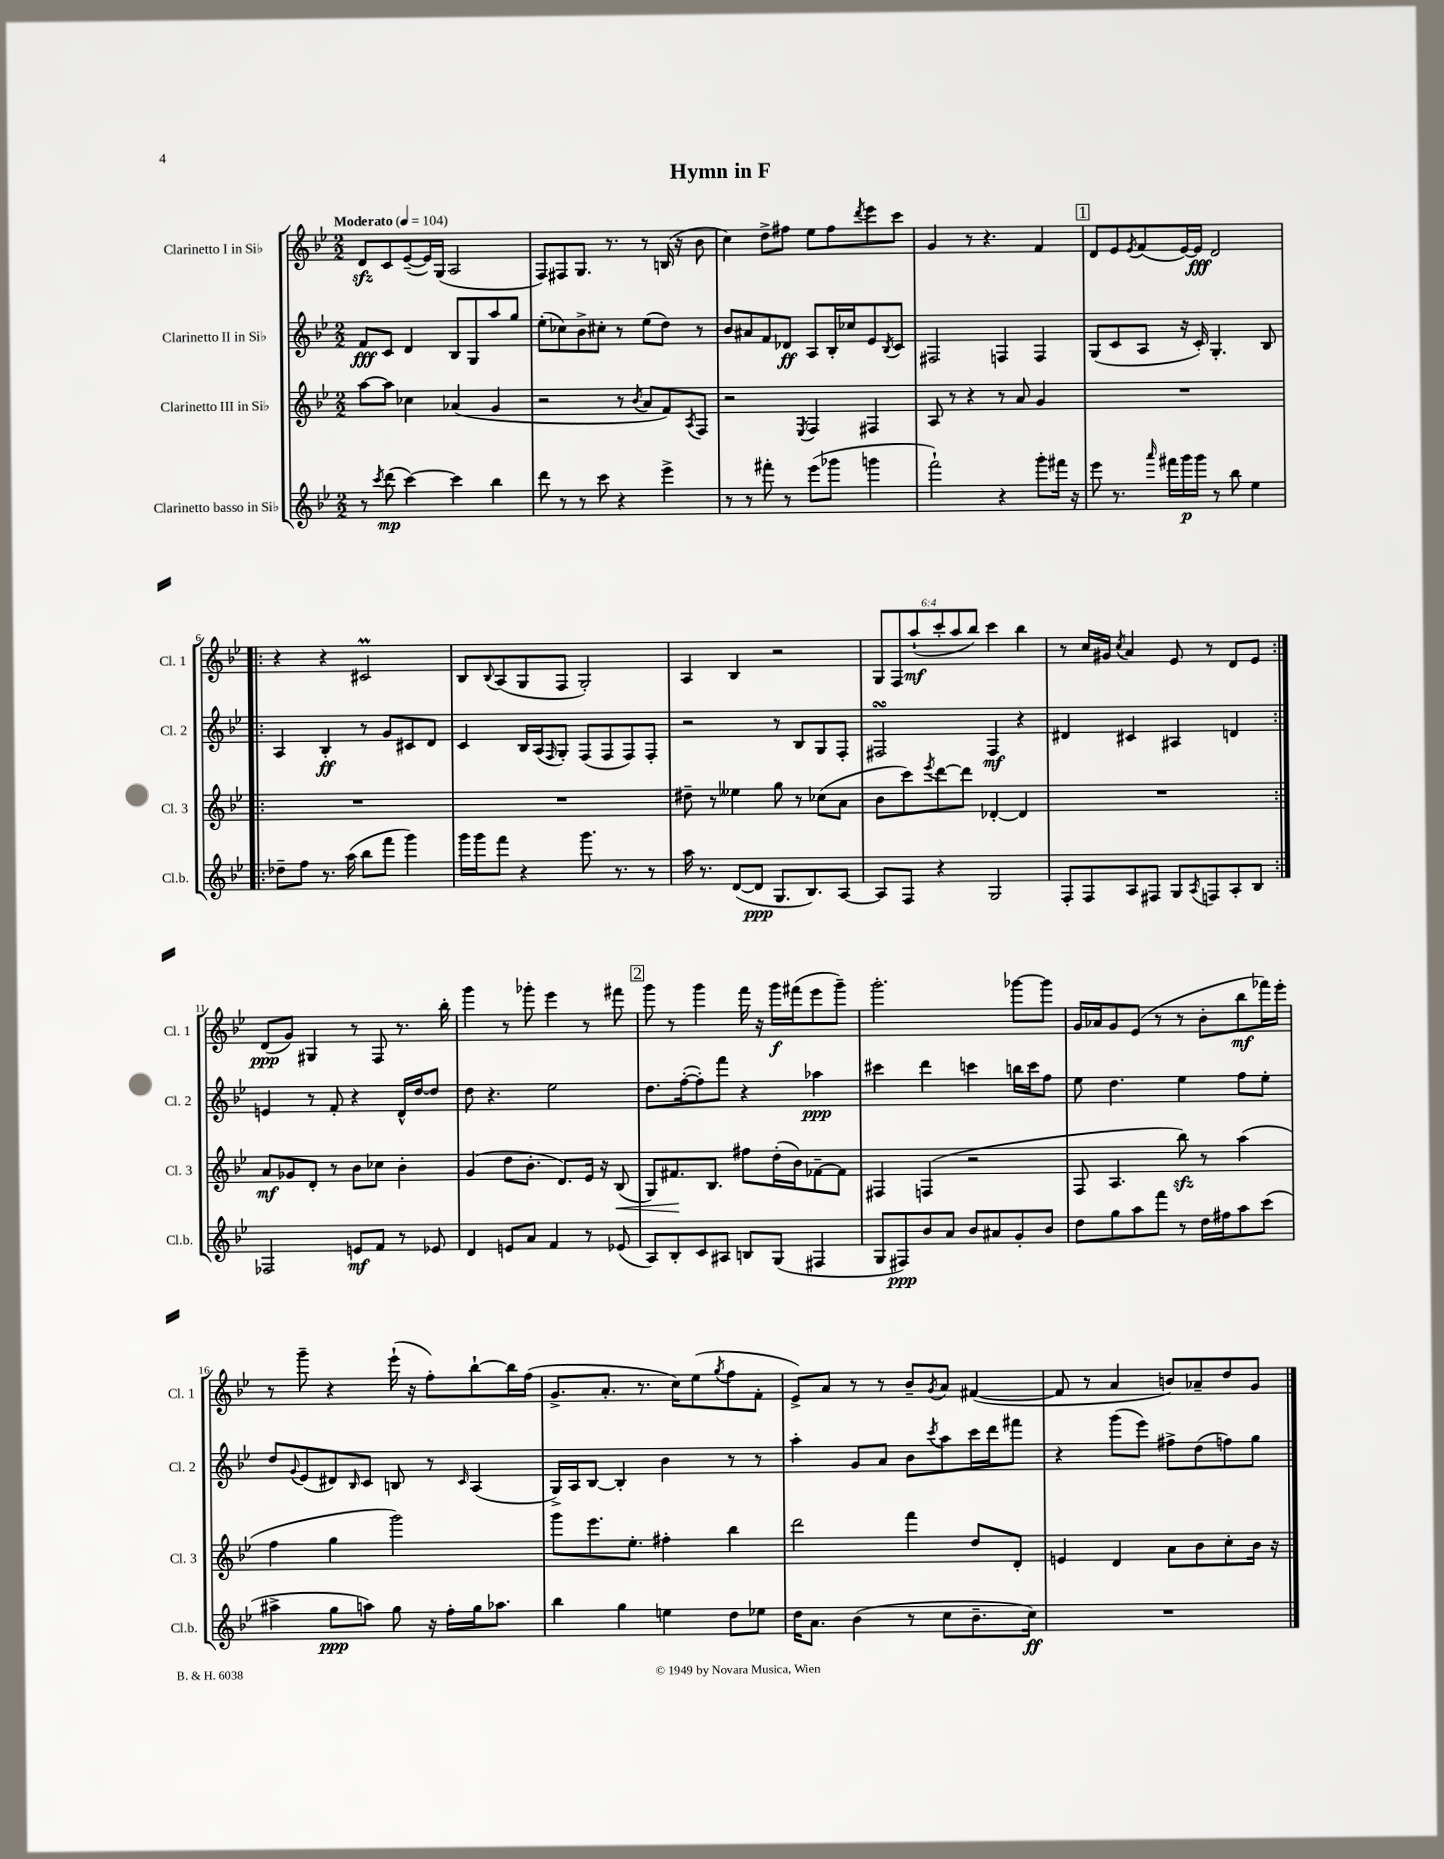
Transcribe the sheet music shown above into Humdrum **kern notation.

**kern	**kern	**kern	**kern
*staff4	*staff3	*staff2	*staff1
*clefG2	*clefG2	*clefG2	*clefG2
*k[b-e-]	*k[b-e-]	*k[b-e-]	*k[b-e-]
*M2/2	*M2/2	*M2/2	*M2/2
*MM104	*MM104	*MM104	*MM104
8r	[8aa	8f	8d
8qccc	.	.	.
(8ddd	8aa]	8c	8c
[4ccc)	4cc-	4d	([8e-~
.	.	.	16e-])
.	.	.	(16G
4ccc]	(4a-	8B-	2A
.	.	8G	.
4bb-	4g	8aa	.
.	.	8gg	.
=	=	=	=
8ddd	2r	(8ee-'	8F)
8r	.	8cc-)	8F#
8r	.	8b-^	8.G
8ccc	.	8cc#'	.
.	.	.	8.r
4r	8r	8r	.
.	8qb-	.	.
.	8a	(8ee-	8r
4eee-^	8f)	8dd)	(16B
.	.	.	16r
.	8qA	.	.
.	8F	8r	8b-
=	=	=	=
8r	2r	8b-	4cc)
8r	.	8a#	.
8fff#'	.	8f	8dd^
8r	.	8d-	8ff#
.	8qE-	.	.
(8eee-	4F	8A	8ee-
8ggg-	.	16B-'	8ff#
.	.	16cc-	.
.	.	.	8qddd
4ggg	4F#	8e-	8eee-
.	.	8qB-	.
.	.	8c	8ccc
=	=	=	=
2fff`)	8A	2F#	4g
.	8r	.	.
.	4r	.	8r
.	.	.	4.r
4r	8r	4F	.
.	8a	.	.
8ggg'	4g	4F	4f
16fff#	.	.	.
16r	.	.	.
=	=	=	=
8eee-	1r	(8G	8d
8.r	.	8c	8e-
.	.	.	8qe-
.	.	8A	(8f
16qqaaa	.	.	.
16fff#	.	.	.
16ggg	.	16r	[16e-)
16ggg	.	16c')	16e-]
8r	.	4.G'	2d
8bb-	.	.	.
4ee-	.	.	.
.	.	8B-	.
=!|:	=!|:	=!|:	=!|:
8dd-~	1r	4A	4r
8ff	.	.	.
8.r	.	4B-'	4r
(16aa	.	.	.
8bb-	.	8r	2c#
8fff	.	8g	.
4ggg)	.	8c#	.
.	.	8d	.
=	=	=	=
16ggg	1r	4c	8B-
16ggg	.	.	.
.	.	.	8qqB-
8fff	.	.	(8A
4r	.	16B-	8G
.	.	(16A	.
.	.	16qqF	.
.	.	8G')	8F
8.ggg	.	(8F	2G')
.	.	8F	.
8.r	.	.	.
.	.	8F)	.
8r	.	8F'	.
=	=	=	=
16aa	8dd#~	2r	4A
8.r	.	.	.
.	8r	.	.
([8d	4ee--	.	4B-
8d]	.	.	.
8.G	8gg	8r	2r
.	8r	8B-	.
8.B-)	.	.	.
.	(8cc-	8G	.
[8A	8a	8F'	.
=	=	=	=
8A]	8b-	2F#	12G
.	.	.	12F
8F	8ccc)	.	.
.	.	.	(12aa`
.	8qeee-	.	.
4r	[8ddd	.	12ccc'
.	.	.	12aa
.	8ddd]	.	.
.	.	.	12bb-)
2G	[4d-'	4F#	4ccc
.	4d-]	4r	4bb-
=	=	=	=
8F'	1r	4d#	8r
8F	.	.	16cc
.	.	.	16g#
.	.	.	8qcc
8A	.	4c#	4a
8F#	.	.	.
8G	.	4A#	8e-
8qA	.	.	.
8F	.	.	8r
8A'	.	4d	8d
8B-	.	.	8e-
=:|!	=:|!	=:|!	=:|!
2F-	8a	4e	(8d
.	8g-	.	8g)
.	8d'	8r	4G#
.	8r	8f'	.
8e	8b-	4r	8r
8f	8cc-	.	8F
8r	4b-'	16d^^	8.r
.	.	[16dd	.
8e-	.	8dd]	.
.	.	.	16bb-'
=	=	=	=
4d	(4g	8dd	4ggg
.	.	4.r	.
8e	8dd	.	8r
8a	8.b-'	.	8ggg-'
4f	.	2ee-	4eee-
.	8.d)	.	.
8r	16e-	.	8r
.	16r	.	.
(8e-	(8B-	.	8fff#
=	=	=	=
8A)	8G)	8.dd	8ggg
8B-'	8.f#	.	8r
.	.	([16ff'	.
8c	.	8ff'])	4ggg
.	8.B-	.	.
8A#	.	8fff	.
8B	8ff#	4r	16fff
.	.	.	16r
(8G	(16dd'	.	16ggg
.	16b-)	.	(16fff#
4F#	[8f-~	4aa-	8eee-
.	8f-]	.	8ggg~)
=	=	=	=
8G	4F#	4ccc#	2.ggg'
8F#)	.	.	.
8b-	(4F	4ddd	.
8a	.	.	.
8b-	2r	4ccc	.
8a#	.	.	.
8g'	.	16bb	[8ggg-
.	.	16ccc	.
8b-	.	8ff	8ggg-]
=	=	=	=
8dd	8F	8ee-	16g
.	.	.	16a-
8gg	4.A	4.dd	8g
8aa	.	.	(8e-
8fff	.	.	8r
8r	8bb-)	4ee-	8r
16dd	8r	.	8b-'
16ff#	.	.	.
8aa	(4aa	8ff	8bb-
(8ccc	.	8ee-'	16fff-)
.	.	.	16eee-'
=	=	=	=
4aa#^	4ff	8dd	8r
.	.	8qqg	.
.	.	(8e-	8ggg~
8gg	4gg	8d#)	4r
.	.	16qqB-	.
8aa)	.	8c	.
8gg	2ggg)	8B	(16eee-`
.	.	.	16r
16r	.	8r	8ff')
16ff'	.	.	.
.	.	16qqc	.
16gg	.	(4A	[8bb-`
8.aa-	.	.	.
.	.	.	16bb-]
.	.	.	(16ff
=	=	=	=
4bb-	8ggg	16G^)	8.g^
.	.	16A	.
.	8.eee-	[8B-	.
.	.	.	8.a'
4gg	.	4B-']	.
.	8.ee-'	.	.
.	.	.	8.r
4ee	4ff#'	4b-	.
.	.	.	16cc)
.	.	.	(8ee-
.	.	.	8qgg
8dd	4bb-	8r	8ff
8ee-	.	8r	8f'
=	=	=	=
16dd	2ddd	4aa'	8e-^)
8.a	.	.	.
.	.	.	8a
(4b-	.	8g	8r
.	.	8a	8r
8r	4fff	8b-	8b-~
.	.	8qccc	8qg
8cc	.	8aa	8a
8.b-~	8dd	16ccc	([4f#
.	.	16ddd	.
.	8d'	8fff#	.
16cc)	.	.	.
=	=	=	=
1r	4e	4r	8f#]
.	.	.	8r
.	4d	(8ggg	4a
.	.	8eee-)	.
.	8a	8ff#^	8b)
.	8b-	(8dd	8a-~
.	8cc'	8ff)	8dd
.	16b-	8gg	8g
.	16r	.	.
==	==	==	==
*-	*-	*-	*-
